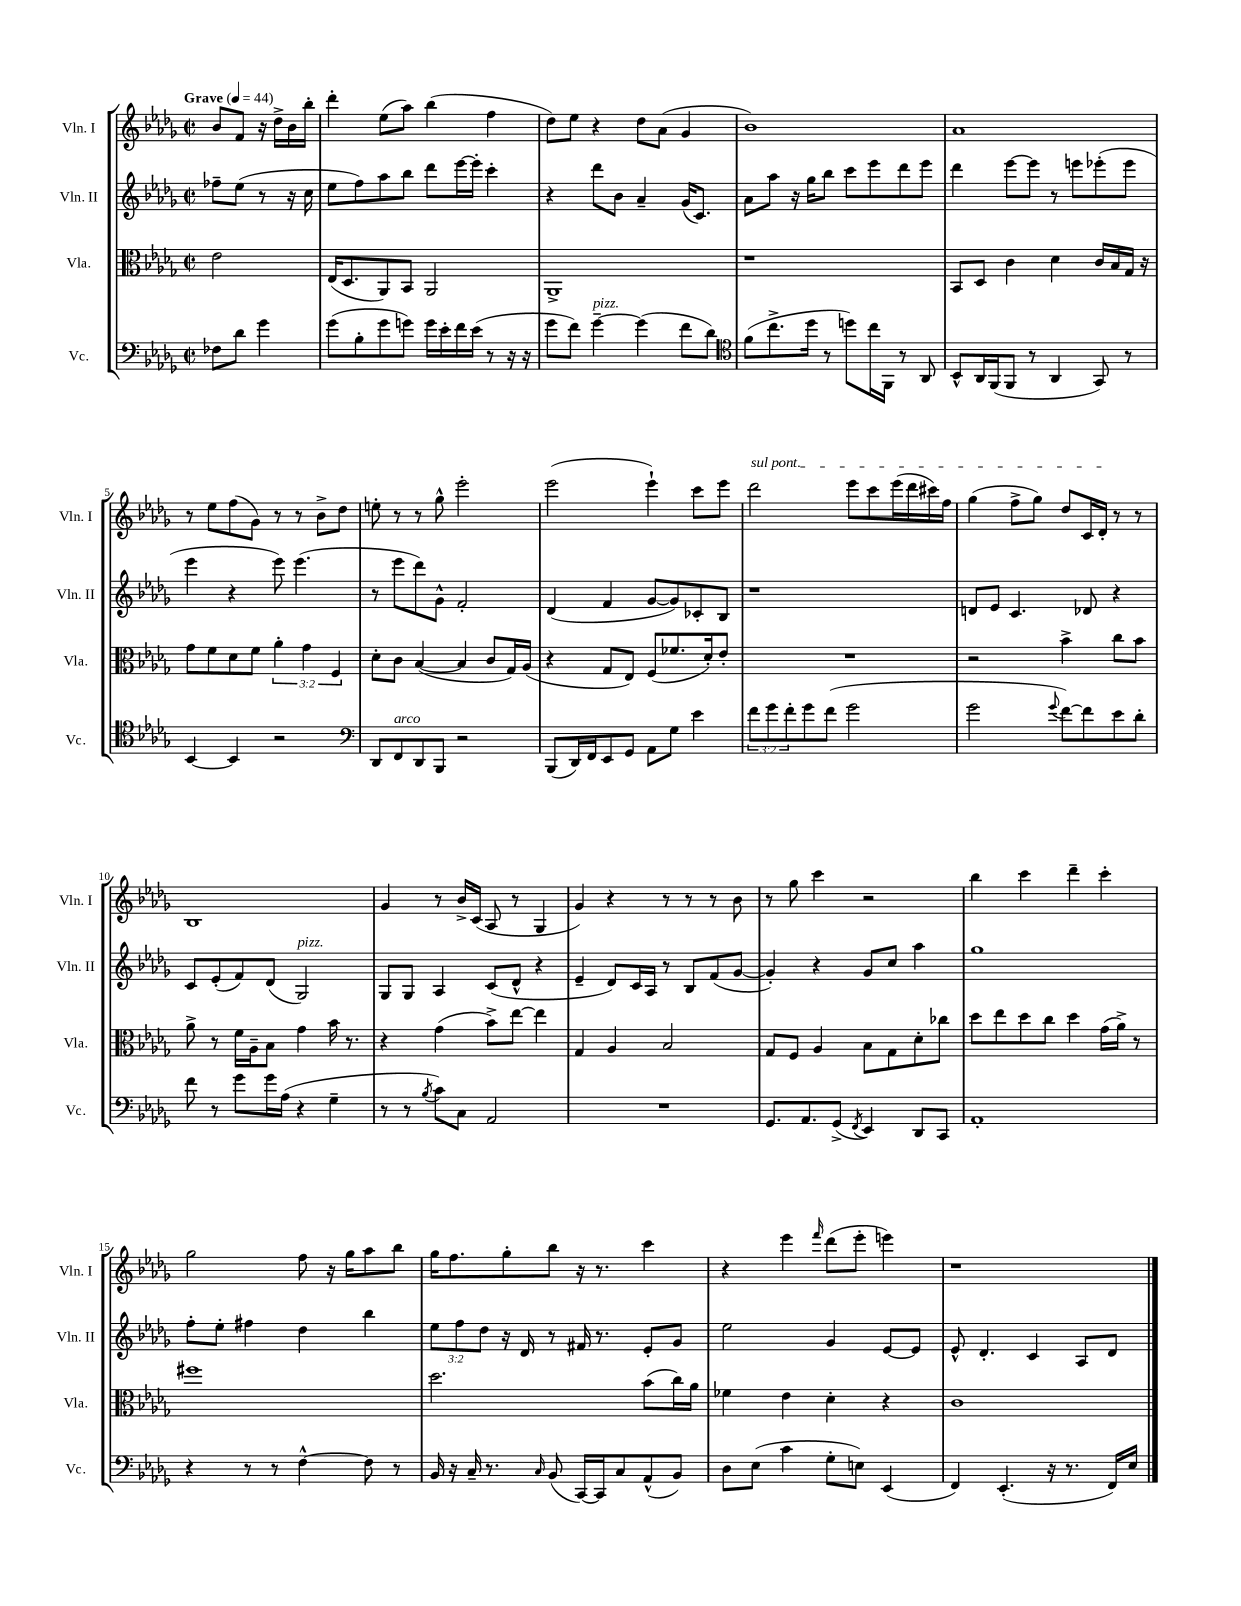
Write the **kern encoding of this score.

**kern	**kern	**kern	**kern
*part4	*part3	*part2	*part1
*staff4	*staff3	*staff2	*staff1
*I"Vc.	*I"Vla.	*I"Vln. II	*I"Vln. I
*I'Vc.	*I'Vla.	*I'Vln. II	*I'Vln. I
*clefF4	*clefC3	*clefG2	*clefG2
*k[b-e-a-d-g-]	*k[b-e-a-d-g-]	*k[b-e-a-d-g-]	*k[b-e-a-d-g-]
*M2/2	*M2/2	*M2/2	*M2/2
*met(c|)	*met(c|)	*met(c|)	*met(c|)
*MM44	*MM44	*MM44	*MM44
=	=	=	=
!	!	!	!LO:TX:a:B:t=Grave
8F-X\L	2e-\	8ff-X~\L	8b-/L
8d-\J	.	(8ee-\J	8f/J
4g-\	.	8r	16r
.	.	.	16dd-^\LL
.	.	16r	16b-\
.	.	16cc\	16bb-'\JJ
=1	=1	=1	=1
(8g-\L	(16E-/KL	8ee-\L	4ddd-'\
.	8.D-/	.	.
8B-'\	.	8ff\)	.
8g-\	8AA-/)	8aa-\	(8ee-\L
8gn\J)	8BB-/J	8bb-\J	8aa-\J)
16g\LL	2AA-/	8ddd-\L	(4bb-\
16e-'\	.	.	.
16f\	.	[16eee-\L	.
(16e-\JJ	.	16eee-'\JJ]	.
8r	.	4ccc'\	4ff\
16r	.	.	.
16r	.	.	.
=2	=2	=2	=2
8g-\L	1AA-^	4r	8dd-\L)
8f\J)	.	.	8ee-\J
!LO:TX:a:i:t=pizz.	!	!	!
[4g-~\	.	8ddd-\L	4r
.	.	8b-\J	.
(4g-\]	.	4a-~/	8dd-\L
.	.	.	(8a-\J
8f\L	.	(16g-/KL	4g-/
.	.	8.c/J)	.
8d-\J)	.	.	.
=3	=3	=3	=3
*clefC4	*	*	*
(8f\L	1r	8a-\L	1b-)
8.cc^\	.	8aa-\J	.
.	.	16r	.
16dd-\Jk	.	16gg-\KL	.
8r	.	8bb-\J	.
8ddn\L)	.	8ccc\L	.
16cc\L	.	8eee-\	.
16FF\JJ	.	.	.
8r	.	8ddd-\	.
8AA-/	.	8eee-\J	.
=4	=4	=4	=4
8BB-^^/L	8BB-/L	4ddd-\	1a-
16AA-/L	8D-/J	.	.
(16FF/J	.	.	.
8FF/J	4c\	[8eee-\L	.
8r	.	8eee-\J]	.
4AA-/	4d-\	8r	.
.	.	8eeen\L	.
8GG-/)	16c/LL	(8eee-X'\	.
.	16B-/	.	.
8r	16G-/JJ	8eee-\J	.
.	16r	.	.
!!LO:LB:g=z
=5	=5	=5	=5
[4BB-/	8g-\L	4eee-\	8r
.	8f\	.	8ee-\L
4BB-/]	8d-\	4r	(8ff\
.	8f\J	.	8g-\J)
2r	6a-'\	8eee-\)	8r
.	.	(4.eee-\	8r
.	6g-\	.	.
.	.	.	8b-^\L
.	6F/	.	.
.	.	.	8dd-\J
=6	=6	=6	=6
*clefF4	*	*	*
8DD-/L	8d-'\L	8r	8een'\
!LO:TX:a:i:t=arco	!	!	!
8FF/	8c\J	8eee-\L	8r
8DD-/	([4B-/	8ddd-\)	8r
8BBB-/J	.	8g-^^\J	8gg-^^\
2r	4B-/]	2f'/	2eee-'\
.	8c/L	.	.
.	16G-/L)	.	.
.	(16A-/JJ	.	.
=7	=7	=7	=7
(8BBB-/L	4r	(4d-/	(2eee-\
16DD-/L)	.	.	.
16FF/J	.	.	.
8EE-/	8G-/L	4f/	.
8GG-/J	8E-/J)	.	.
8AA-\L	(8F/L	[8g-/L	4eee-`\)
8G-\J	8.f-X/	8g-/])	.
4e-\	.	8c-X'/	8ccc\L
.	16d-'/k)	.	.
.	8e-'/J	8B-/J	8eee-\J
=8	=8	=8	=8
!	!	!	!LO:TX:a:i:t=sul pont.
12f\L	1r	1r	2ddd-\
12g-\	.	.	.
12f'\	.	.	.
8g-\	.	.	.
(8f\J	.	.	.
2g-\	.	.	8eee-\L
.	.	.	8ccc\
.	.	.	(16eee-\L
.	.	.	16ddd-\
.	.	.	16ccc#X\)
.	.	.	16ff\JJ
=9	=9	=9	=9
2g-\	2r	8dn/L	(4gg-\
.	.	8e-/J	.
.	.	4.c/	8ff^\L
.	.	.	8gg-\J)
8qqg-/	.	.	.
[8f\L)	4b-^\	.	8dd-/L
8f\]	.	8d-X/	16c/L
.	.	.	16d-'/JJ
8e-\	8cc\L	4r	8r
8d-'\J	8b-\J	.	8r
!!LO:LB:g=z
=10	=10	=10	=10
8f\	8a-^\	8c/L	1B-
8r	8r	(8e-'/	.
8g-\L	16f\LL	8f/)	.
.	16A-~\J	.	.
16g-\L	8B-\J	(8d-/J	.
(16A-\JJ	.	.	.
!	!	!LO:TX:a:i:t=pizz.	!
4r	4g-\	2G-/)	.
4G-~\	16b-\	.	.
.	8.r	.	.
=11	=11	=11	=11
8r	4r	8G-/L	4g-/
8r	.	8G-/J	.
8qB-/	.	.	.
8c\L)	(4g-\	4A-/	8r
8C\J	.	.	16b-^/LL
.	.	.	(16c/JJ
2AA-/	8b-^\L)	(8c/L	8A-/
.	[8ee-\J	8d-^^/J	8r
.	4ee-\]	4r	4G-/
=12	=12	=12	=12
1r	4G-/	4e-~/	4g-/)
.	4A-/	8d-/L)	4r
.	.	16c/L	.
.	.	16A-/JJ	.
.	2B-/	8r	8r
.	.	8B-/L	8r
.	.	(8f/	8r
.	.	[8g-/J	8b-\
=13	=13	=13	=13
8.GG-/L	8G-/L	4g-'/])	8r
.	8F/J	.	8gg-\
8.AA-/	.	.	.
.	4A-/	4r	4ccc\
(8GG-^/J	.	.	.
8qFF/	.	.	.
4EE-/)	8B-\L	8g-/L	2r
.	8G-\	8cc/J	.
8DD-/L	8d-'\	4aa-\	.
8CC/J	8cc-X\J	.	.
=14	=14	=14	=14
1AA-'	8dd-\L	1gg-	4bb-\
.	8ee-\	.	.
.	8dd-\	.	4ccc\
.	8cc\J	.	.
.	4dd-\	.	4ddd-~\
.	(16g-\LL	.	4ccc'\
.	16a-^\JJ)	.	.
.	8r	.	.
!!LO:LB:g=z
=15	=15	=15	=15
4r	1ff#X	8ff'\L	2gg-\
.	.	8ee-'\J	.
8r	.	4ff#X\	.
8r	.	.	.
[4F^^\	.	4dd-\	8ff\
.	.	.	16r
.	.	.	16gg-\KL
8F\]	.	4bb-\	8aa-\
8r	.	.	8bb-\J
=16	=16	=16	=16
16BB-/	2.dd-\	12ee-\L	16gg-\KL
16r	.	.	8.ff\
.	.	12ff\	.
16C~/	.	.	.
.	.	12dd-\J	.
8.r	.	.	.
.	.	16r	8gg-'\
.	.	16d-/	.
16qqC/	.	.	.
(8BB-/	.	8r	8bb-\J
[16CC/LL)	.	16f#X/	16r
16CC/J]	.	8.r	8.r
8C/	.	.	.
(8AA-^^/	(8b-\L	8e-'/L	4ccc\
8BB-/J)	16cc\L)	8g-/J	.
.	16a-\JJ	.	.
=17	=17	=17	=17
8D-\L	4f-X\	2ee-\	4r
(8E-\J	.	.	.
4c\	4e-\	.	4eee-\
.	.	.	16qqfff/
8G-'\L	4d-'\	4g-/	(8ddd-\L
8En\J)	.	.	8eee-'\J
(4EE-/	4r	[8e-/L	4eeen\)
.	.	8e-/J]	.
=18	=18	=18	=18
4FF/)	1c	8e-^^/	1r
.	.	4.d-'/	.
(4.EE-'/	.	.	.
.	.	4c/	.
16r	.	.	.
8.r	.	.	.
.	.	8A-/L	.
16FF/LL)	.	8d-/J	.
16E-/JJ	.	.	.
==	==	==	==
*-	*-	*-	*-
